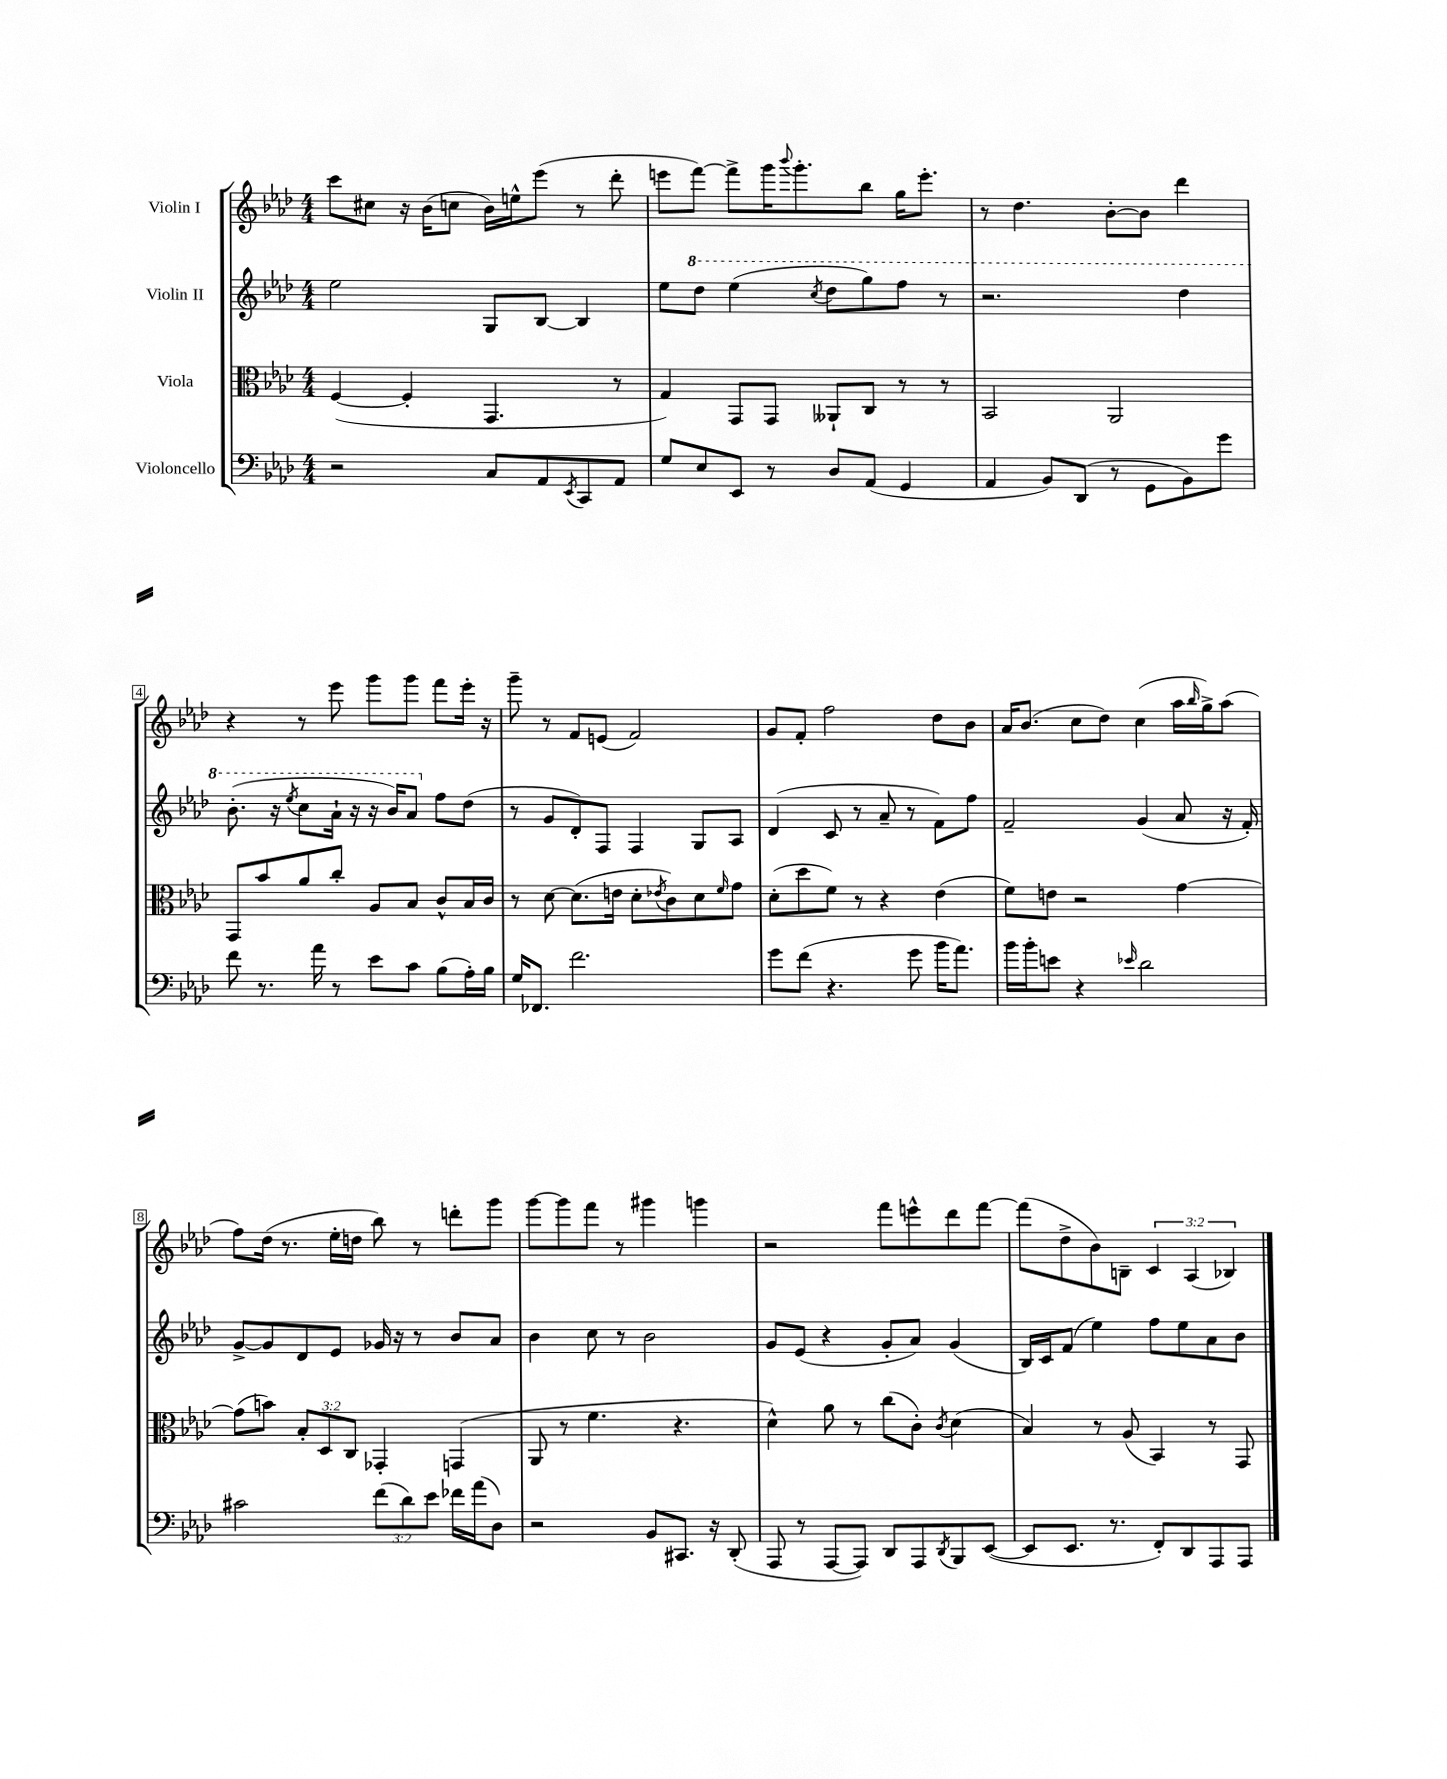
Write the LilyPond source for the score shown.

<<
\new StaffGroup <<
\new Staff = "s0" \with { instrumentName = "Violin I" } {
    \clef treble \key aes \major \numericTimeSignature \time 4/4 \override Staff.TupletNumber.text = #tuplet-number::calc-fraction-text
    c'''8 cis''8 r16 bes'16( c''8 bes'16) e''16-^ ees'''8( r8 des'''8-. |
    e'''8 f'''8~) f'''8-> g'''16 \appoggiatura { bes'''8 } g'''8.-. bes''8 g''16 e'''8.-. |
    r8 des''4. bes'8~-. bes'8 des'''4 |
    r4 r8 ees'''8 g'''8 g'''8 f'''8 ees'''16-. r16 |
    g'''8-- r8 f'8 e'8( f'2) |
    g'8 f'8-. f''2 des''8 bes'8 |
    aes'16 bes'8.( c''8 des''8) c''4( aes''16 \grace { bes''16 } g''16->) aes''8( |
    f''8) des''16( r8. ees''16-. d''16 bes''8) r8 d'''8-. g'''8 |
    g'''8~ g'''8 f'''8 r8 gis'''4 g'''4 |
    r2 f'''8 e'''8-^ des'''8 f'''8~ |
    f'''8( des''8-> bes'8) b8-- \tuplet 3/2 { c'4 aes4( bes4) } \bar "|." |
}
\new Staff = "s1" \with { instrumentName = "Violin II" } {
    \clef treble \key aes \major \numericTimeSignature \time 4/4
    ees''2 g8 bes8~ bes4 |
    ees''8 \ottava #1 des'''8 ees'''4( \acciaccatura { c'''8 } des'''8 g'''8) f'''8 r8 |
    r2. des'''4 |
    bes''8.-.( r16 \acciaccatura { ees'''8 } c'''8 aes''16-! r16 r16 bes''16) aes''8 \ottava #0 f''8 des''8( |
    r8 g'8 des'8-.) f8 f4 g8 aes8 |
    des'4( c'8 r8 aes'8-- r8 f'8) f''8 |
    f'2-- g'4( aes'8 r16 f'16-.) |
    g'8~-> g'8 des'8 ees'8 ges'16 r16 r8 bes'8 aes'8 |
    bes'4 c''8 r8 bes'2 |
    g'8 ees'8( r4 g'8-. aes'8) g'4( |
    bes16) c'16 f'8( ees''4) f''8 ees''8 aes'8 bes'8 \bar "|." |
}
\new Staff = "s2" \with { instrumentName = "Viola" } {
    \clef alto \key aes \major \numericTimeSignature \time 4/4 \override Staff.TupletNumber.text = #tuplet-number::calc-fraction-text
    f4~( f4-. g,4. r8 |
    g4) g,8 g,8 aeses,8-! c8 r8 r8 |
    bes,2 aes,2 |
    g,8 bes'8 aes'8 c''8-. aes8 bes8 c'8-^ bes16 c'16 |
    r8 des'8~ des'8.( e'16 des'8-. \acciaccatura { ees'8 } c'8) des'8 \grace { f'16 } g'8 |
    des'8-.( des''8 f'8) r8 r4 ees'4( |
    f'8) e'8 r2 g'4~ |
    g'8( b'8) \tuplet 3/2 { bes8-. des8 c8 } ges,4-. g,4( |
    aes,8 r8 f'4. r4. |
    des'4-^) aes'8 r8 c''8( c'8-.) \acciaccatura { c'8 } des'4( |
    bes4) r8 aes8( bes,4) r8 g,8 \bar "|." |
}
\new Staff = "s3" \with { instrumentName = "Violoncello" } {
    \clef bass \key aes \major \numericTimeSignature \time 4/4 \override Staff.TupletNumber.text = #tuplet-number::calc-fraction-text
    r2 c8 aes,8 \acciaccatura { ees,8 } c,8 aes,8 |
    g8 ees8 ees,8 r8 des8 aes,8( g,4 |
    aes,4 bes,8) des,8( r8 g,8 bes,8) g'8 |
    f'8 r8. aes'16 r8 ees'8 c'8 bes8( aes16-.) bes16 |
    g16 fes,8. f'2. |
    g'8 f'8( r4. g'8 bes'16 aes'8.) |
    bes'16 bes'16-. e'8 r4 \grace { ees'16 } des'2 |
    cis'2 \tuplet 3/2 { f'8( des'8) ees'8 } fes'16 aes'16( des8) |
    r2 bes,8 cis,8. r16 des,8-.( |
    aes,,8 r8 aes,,8~ aes,,8) des,8 aes,,8 \acciaccatura { des,8 } bes,,8 ees,8~( |
    ees,8 ees,8. r8. f,8-.) des,8 aes,,8 aes,,8 \bar "|." |
}
>>
>>
\layout { \context { \Score \override BarNumber.stencil = #(make-stencil-boxer 0.1 0.3 ly:text-interface::print) } }
